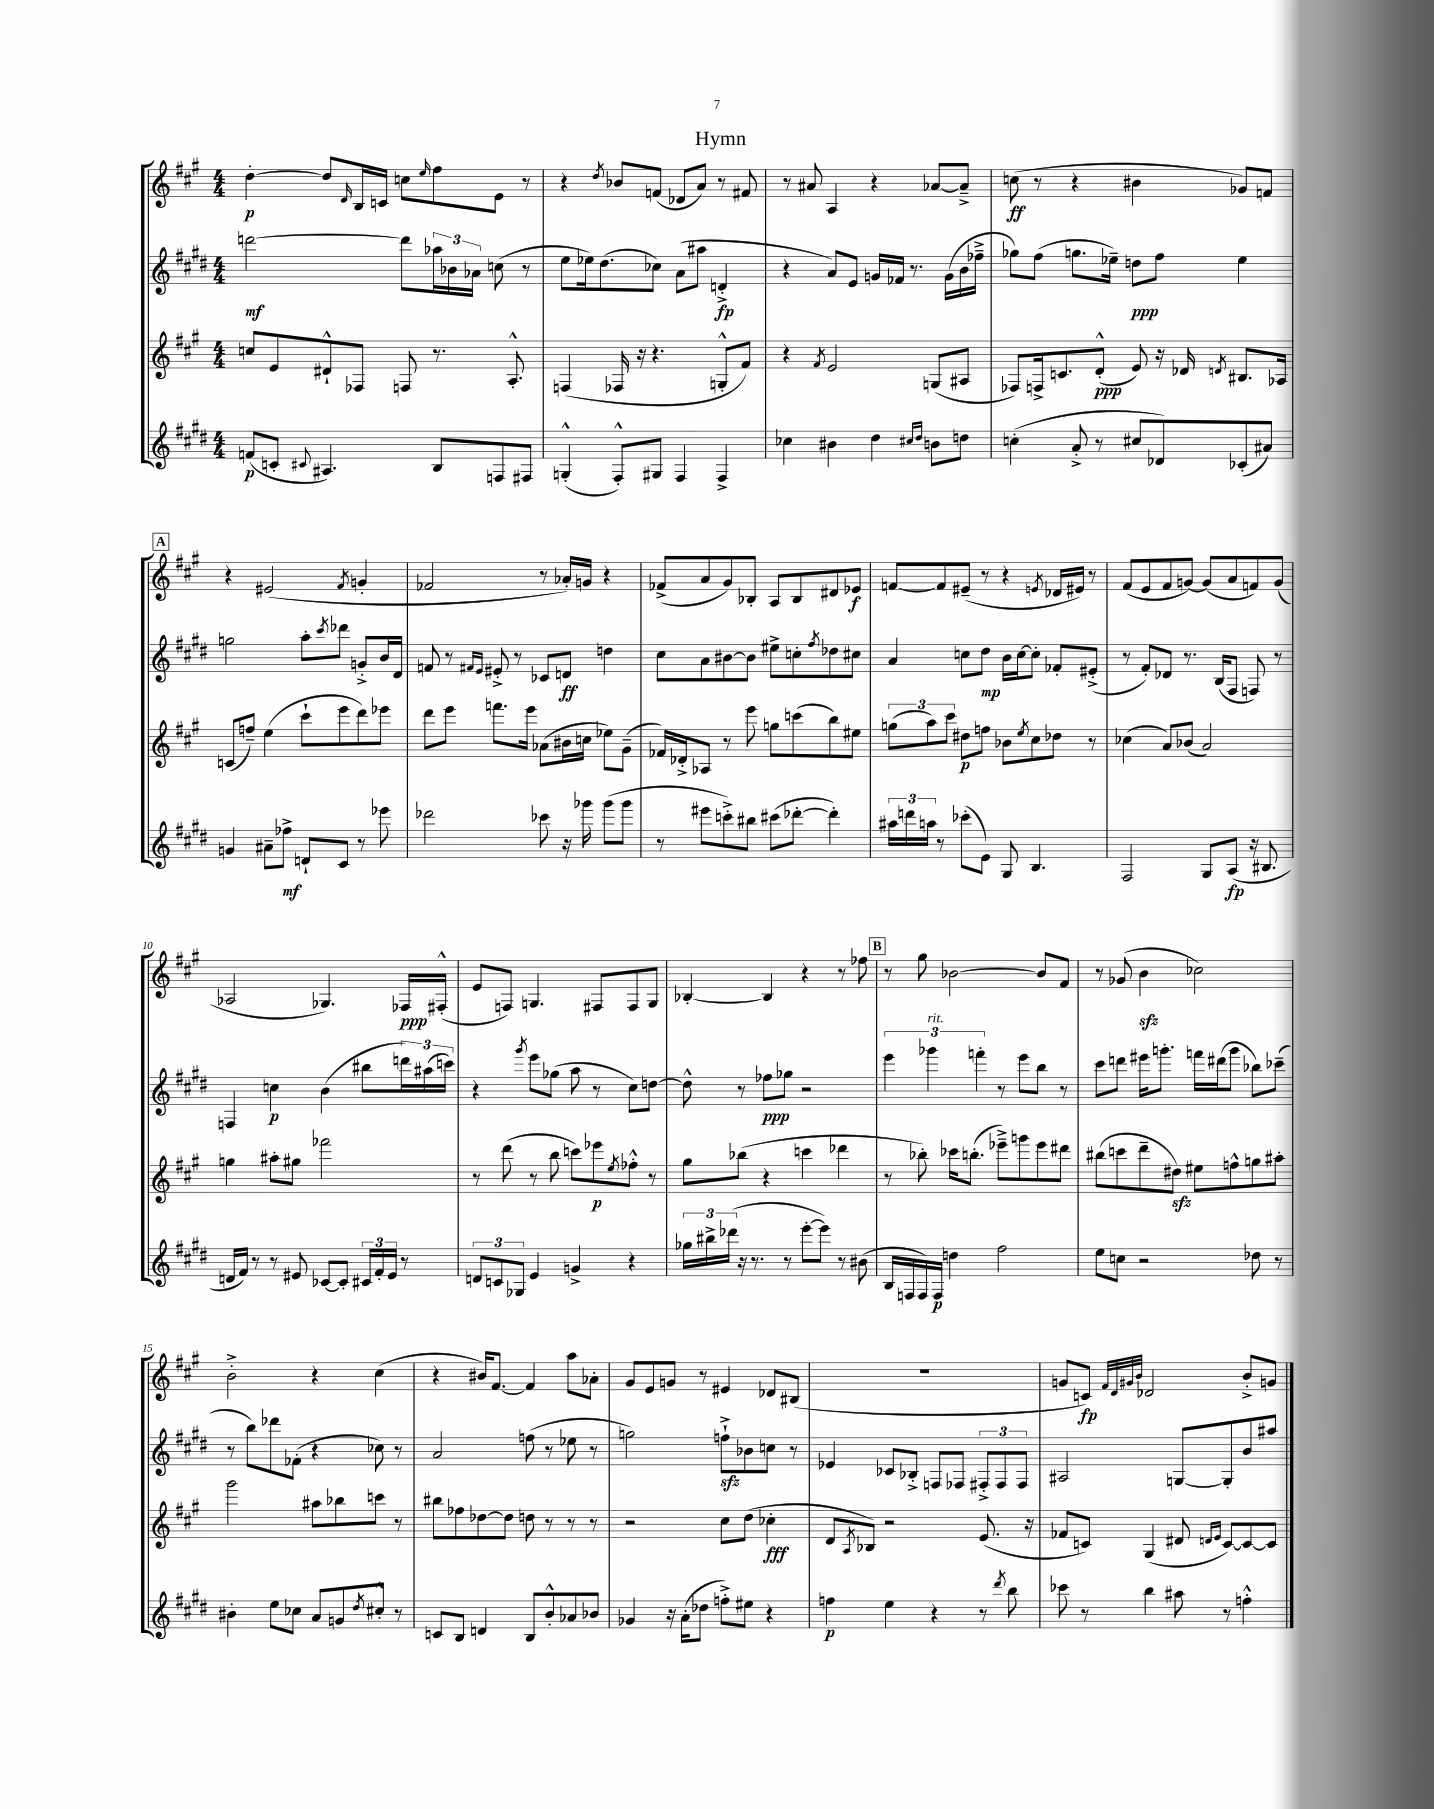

**kern	**dynam	**kern	**dynam	**kern	**dynam	**kern	**dynam
*part4	*part4	*part3	*part3	*part2	*part2	*part1	*part1
*staff4	*staff4	*staff3	*staff3	*staff2	*staff2	*staff1	*staff1
*clefG2	*	*clefG2	*	*clefG2	*	*clefG2	*
*k[f#c#g#d#]	*	*k[f#c#g#]	*	*k[f#c#g#d#]	*	*k[f#c#g#]	*
*M4/4	*	*M4/4	*	*M4/4	*	*M4/4	*
=1	=1	=1	=1	=1	=1	=1	=1
(8fn/L	p	8ccn/L	.	[2dddn\	mf	[4dd'\	p
8cn'/J	.	8e/	.	.	.	.	.
8qqc#X/	.	.	.	.	.	.	.
4.A#X/)	.	8d#X`^^/	.	.	.	8dd/L]	.
.	.	.	.	.	.	16qqd/	.
.	.	8F-X/J	.	.	.	16B/L	.
.	.	.	.	.	.	16cn/JJ	.
.	.	8Fn/	.	8ddd\L]	.	8ccn\L	.
.	.	.	.	.	.	16qqee/	.
8B/L	.	8.r	.	24aa-X\L	.	8ff#\	.
.	.	.	.	24b-X\	.	.	.
.	.	.	.	24a-X\JJ	.	.	.
8Fn/	.	.	.	(8ccn\	.	8e\J	.
.	.	8.A'^^/	.	.	.	.	.
8F#X/J	.	.	.	8r	.	8r	.
=2	=2	=2	=2	=2	=2	=2	=2
(4Gn'^^/	.	(4Fn/	.	8ee\L	.	4r	.
.	.	.	.	16ee-X\k)	.	.	.
.	.	.	.	(8.dd#\	.	.	.
.	.	.	.	.	.	8qdd/	.
8F#'^^/L)	.	16F-X/	.	.	.	8b-X/L	.
.	.	16r	.	.	.	.	.
8G#X/J	.	4.r	.	8cc-X\J)	.	(8fn/J	.
4F#/	.	.	.	(8a\L	.	8d-X/L	.
.	.	.	.	8aa#X\J	.	8a/J)	.
4F#^/	.	8Gn'^^/L	.	4dn'^/	fp	8r	.
.	.	8f#/J)	.	.	.	8f#X/	.
=3	=3	=3	=3	=3	=3	=3	=3
4cc-X\	.	4r	.	4r	.	8r	.
.	.	.	.	.	.	8a#X/	.
.	.	8qf#/	.	.	.	.	.
4b#X\	.	2e/	.	8a/L)	.	4A/	.
.	.	.	.	8e/J	.	.	.
4dd#\	.	.	.	16gn/LL	.	4r	.
.	.	.	.	16f-X/JJ	.	.	.
.	.	.	.	8.r	.	.	.
16qqcc#X/LL	.	.	.	.	.	.	.
16qqdd#/JJ	.	.	.	.	.	.	.
8bn\L	.	(8Gn/L	.	.	.	[8a-X/L	.
.	.	.	.	(16g\LL	.	.	.
8ddn\J	.	8A#X/J	.	16b\	.	8a-~^/J]	.
.	.	.	.	16ff-X~^\JJ	.	.	.
=4	=4	=4	=4	=4	=4	=4	=4
(4ccn'\	.	8F-X/L)	.	8gg-X\L)	.	(8ccn\	ff
.	.	16Fn^/k	.	(8ff#\J	.	8r	.
.	.	8.cn/	.	.	.	.	.
8a'^/	.	.	.	8.ggn\L	.	4r	.
8r	.	(8d'^^/J	ppp	.	.	.	.
.	.	.	.	16ee-X~\Jk)	.	.	.
8cc#X/L	.	8e/)	.	8ddn\L	ppp	4b#X\	.
8d-X/)	.	16r	.	8ff#\J	.	.	.
.	.	16d-X/	.	.	.	.	.
.	.	8qdn/	.	.	.	.	.
(8c-X'/	.	8.B#X/L	.	4ee-\	.	8g-X/L)	.
8a#X/J)	.	.	.	.	.	8fn/J	.
.	.	16A-X/Jk	.	.	.	.	.
!!LO:LB:g=z
!!LO:REH:place=s1:t=A
=5	=5	=5	=5	=5	=5	=5	=5
4gn/	.	(8cn/L	.	2ggn\	.	4r	.
.	.	8ffn~/J)	.	.	.	.	.
8a#X~\L	.	(4ee\	.	.	.	(2e#X/	.
8ff-X^\J	mf	.	.	.	.	.	.
8dn`/L	.	8ccc#`\L	.	8aa'\L	.	.	.
.	.	.	.	8qccc#/	.	.	.
8c#/J	.	8eee\	.	8ddd-X\J	.	.	.
.	.	.	.	.	.	8qf#/	.
8r	.	8ddd\)	.	8gn'^/L	.	4gn'/	.
8eee-X\	.	8eee-X\J	.	16b/L	.	.	.
.	.	.	.	16d#/JJ	.	.	.
=6	=6	=6	=6	=6	=6	=6	=6
2ddd-X\	.	8ddd\L	.	8fn/	.	2f-X/	.
.	.	8eee\J	.	8r	.	.	.
.	.	.	.	16qqf#X/LL	.	.	.
.	.	.	.	16qqe/JJ	.	.	.
.	.	8.fffn\L	.	8e#X'^/	.	.	.
.	.	.	.	8r	.	.	.
.	.	16eee\Jk	.	.	.	.	.
8ccc-X\	.	(8a-X\L	.	8c-X/L	.	8r	.
16r	.	16b#X\L	.	8dn/J	ff	16a-X'/LL)	.
16ggg-X\	.	16ccn\JJ	.	.	.	16gn/JJ	.
(8ggg-\L	.	8ee-X\L)	.	4ddn\	.	4r	.
8ggg-\J	.	(8g#~\J	.	.	.	.	.
=7	=7	=7	=7	=7	=7	=7	=7
8r	.	16f-X/LL)	.	8cc#\L	.	(8f-X^/L	.
.	.	16d-X'^/J	.	.	.	.	.
8eee#X\L	.	8A-X/J	.	8a\	.	8a/	.
8cccn'^\)	.	8r	.	[8b#X\	.	8g#/)	.
8bb#X\J	.	8eee\	.	8b#\J]	.	8B-X'/J	.
(8ccc#X\L	.	8ggn\L	.	8ee#X^\L	.	8A/L	.
[8ddd-X'\J	.	(8cccn\	.	8ccn'\	.	8B-/	.
.	.	.	.	8qff#/	.	.	.
4ddd-'\])	.	8bb\)	.	8dd-X\	.	8d#X/	.
.	.	8ee#X\J	.	8cc#X\J	.	8e-X/J	f
=8	=8	=8	=8	=8	=8	=8	=8
24aa#X\LL	.	(12ggn\L	.	4a/	.	[8fn/L	.
24dddn\	.	.	.	.	.	.	.
24aan\JJ	.	12aa\)	.	.	.	.	.
8r	.	.	.	.	.	8f/]	.
.	.	12ccc#\J	.	.	.	.	.
(8ccc-X'\L	.	8dd#X\L	p	8ccn\L	.	(8e#X~/J	.
8e\J)	.	8ffn\J	.	8dd#\J	mp	8r	.
8G#/	.	8b-X\L	.	16b\LL	.	4r	.
.	.	.	.	[16cc\J	.	.	.
.	.	8qee/	.	.	.	.	.
4.B/	.	8cc#\	.	8cc'\J]	.	.	.
.	.	.	.	.	.	8qen/	.
.	.	8dd-X\J	.	8f-X'/L	.	16d-X/LL	.
.	.	.	.	.	.	16e#X/JJ)	.
.	.	8r	.	(8e#X'^/J	.	8r	.
=9	=9	=9	=9	=9	=9	=9	=9
2F#/	.	(4cc-X\	.	8r	.	(8f#/L	.
.	.	.	.	8f#'/L)	.	8e/	.
.	.	8a/L)	.	8d-X/J	.	8f#/	.
.	.	(8b-X/J	.	8.r	.	[8gn/J)	.
8G#/L	.	2a/)	.	.	.	(8g/L]	.
.	.	.	.	(16B/KL	.	.	.
(8A/J	fp	.	.	8F#/J	.	8a/	.
16r	.	.	.	8Fn/)	.	8fn/)	.
8.B#X/	.	.	.	.	.	.	.
.	.	.	.	8r	.	(8g/J	.
!!LO:LB:g=z
=10	=10	=10	=10	=10	=10	=10	=10
16dn/LL	.	4ggn\	.	4Fn/	.	2A-X/	.
16f#/JJ)	.	.	.	.	.	.	.
8r	.	.	.	.	.	.	.
8r	.	8aa#X'\L	.	4ccn\	p	.	.
8e#X/	.	8gg#X\J	.	.	.	.	.
[8c-X/L	.	2fff-X\	.	(4b\	.	4.G-X/)	.
8c-'/J]	.	.	.	.	.	.	.
24c#X/LL	.	.	.	8bb#X\L	.	.	.
24f#'/	.	.	.	.	.	.	.
24e#/JJ	.	.	.	.	.	.	.
8r	.	.	.	24dddn\L)	.	16F-X/LL	ppp
.	.	.	.	(24aa#X\	.	.	.
.	.	.	.	.	.	(16F#X'^^/JJ	.
.	.	.	.	24cccn\JJ)	.	.	.
=11	=11	=11	=11	=11	=11	=11	=11
12dn/L	.	8r	.	4r	.	8e/L	.
12cn/	.	.	.	.	.	.	.
.	.	(8ddd\	.	.	.	8Fn/J)	.
12G-X/J	.	.	.	.	.	.	.
.	.	.	.	8qggg#/	.	.	.
4e/	.	8r	.	8eee\L	.	4.Gn/	.
.	.	8bb\	.	(8gg-X\J	.	.	.
4gn^/	.	8cccn\L)	.	8aa\	.	.	.
.	.	8eee-X\	p	8r	.	8F#X/L	.
.	.	8qee/	.	.	.	.	.
4r	.	8ff-X'^^\J	.	8cc#\L)	.	8F#/	.
.	.	8r	.	[8ddn\J	.	8G/J	.
=12	=12	=12	=12	=12	=12	=12	=12
24gg-X\LL	.	8gg#\L	.	8dd^^\]	.	[4B-X'/	.
24bb#X^\	.	.	.	.	.	.	.
(24ddd-X\JJ	.	.	.	.	.	.	.
16r	.	(8bb-X\J	.	8r	.	.	.
8.r	.	.	.	.	.	.	.
.	.	4r	.	8ff-X\L	ppp	4B-/]	.
8r	.	.	.	8gg-X\J	.	.	.
[8eee'\L	.	4cccn\	.	2r	.	4r	.
8eee\J])	.	.	.	.	.	.	.
8r	.	4ddd-X\	.	.	.	8r	.
(8b#X\	.	.	.	.	.	8ff-X\	.
!!LO:REH:place=s1:t=B
=13	=13	=13	=13	=13	=13	=13	=13
16B/LL	.	8r	.	6eee\	.	8r	.
16Fn/	.	.	.	.	.	.	.
16F/)	.	8bb-X'\)	.	.	.	8gg#\	.
!	!	!	!	!LO:TX:a:i:t=rit.	!	!	!
.	.	.	.	6ggg-X\	.	.	.
16F/JJ	p	.	.	.	.	.	.
4ddn\	.	16ccc-X\KL	.	.	.	[2b-X\	.
.	.	(8.bbn'\J	.	.	.	.	.
.	.	.	.	6fffn'\	.	.	.
2ff#\	.	8eee-X~^\L)	.	8r	.	.	.
.	.	8gggn\	.	8eee\L	.	.	.
.	.	8eee-\	.	8bb\J	.	8b-/L]	.
.	.	8ddd#X\J	.	8r	.	8f#/J	.
=14	=14	=14	=14	=14	=14	=14	=14
8ee\L	.	(8bb#X\L	.	8ccc#\L	.	8r	.
8ccn\J	.	8cccn\	.	8dddn\J	.	(8g-X/	.
2r	.	8ddd~\	.	16eee#X\KL	.	4bzz\	.
.	.	.	.	8.gggn'\J	.	.	.
.	.	8dd#Xzz\J)	.	.	.	.	.
.	.	8ee#X\L	.	16fffn\LL	.	2cc-X\)	.
.	.	.	.	(16ddd#X\J	.	.	.
.	.	8ffn^^\	.	8ggg\J	.	.	.
8dd-X\	.	8ggn\	.	8bb-X\L)	.	.	.
8r	.	8aa#X'\J	.	(8ccc-X~\J	.	.	.
!!LO:LB:g=z
=15	=15	=15	=15	=15	=15	=15	=15
4b#X'\	.	2ggg#\	.	8r	.	2b'^\	.
.	.	.	.	8bb\L)	.	.	.
8ee\L	.	.	.	8ddd-X\	.	.	.
8cc-X\J	.	.	.	(8f-X'\J	.	.	.
8a/L	.	8aa#X\L	.	4r	.	4r	.
8gn/	.	8bb-X\	.	.	.	.	.
8qdd#/	.	.	.	.	.	.	.
8cc#X'^^/J	.	8cccn\J	.	8cc-X\)	.	(4cc#\	.
8r	.	8r	.	8r	.	.	.
=16	=16	=16	=16	=16	=16	=16	=16
8cn/L	.	8bb#X\L	.	2a/	.	4r	.
8B/J	.	8ff-X\	.	.	.	.	.
4dn/	.	[8dd-X\	.	.	.	16b#X/KL)	.
.	.	.	.	.	.	[8.f#/J	.
.	.	8dd-\J]	.	.	.	.	.
8B/L	.	8ddn\	.	(8ffn\	.	4f#/]	.
8b'^^/	.	8r	.	8r	.	.	.
8a-X/	.	8r	.	8ee-X\	.	8aa\L	.
8b-X/J	.	8r	.	8r	.	8a-X'\J	.
=17	=17	=17	=17	=17	=17	=17	=17
4g-X/	.	2r	.	2ggn\)	.	8g#/L	.
.	.	.	.	.	.	8e/	.
16r	.	.	.	.	.	8gn/J	.
(16a'\KL	.	.	.	.	.	.	.
8dd-X\J	.	.	.	.	.	8r	.
8ffn'^\L)	.	8cc#\L	.	8ffnzz`^\L	.	4e#X/	.
8ee#X\J	.	(8dd\J	.	8b-X\	.	.	.
4r	.	4cc-X'\	fff	8ccn\J	.	8d-X/L	.
.	.	.	.	8r	.	(8B#X/J	.
=18	=18	=18	=18	=18	=18	=18	=18
4ffn\	p	8d/L	.	4e-X/	.	1r	.
.	.	8qA/	.	.	.	.	.
.	.	8B-X/J)	.	.	.	.	.
4ee\	.	2r	.	8c-X/L	.	.	.
.	.	.	.	8B-X'^/J	.	.	.
4r	.	.	.	8Fn/L	.	.	.
.	.	.	.	8F-X/J	.	.	.
8r	.	(8.e/	.	12F#X'^/L	.	.	.
.	.	.	.	12F#/	.	.	.
8qddd#/	.	.	.	.	.	.	.
8bb\	.	.	.	.	.	.	.
.	.	.	.	12F#/J	.	.	.
.	.	16r	.	.	.	.	.
=19	=19	=19	=19	=19	=19	=19	=19
8ccc-X\	.	8f-X/L	.	2A#X/	.	8gn/L	.
8r	.	8cn/J)	.	.	.	8cn/J)	fp
.	.	.	.	.	.	32qqf#/LLL	.
.	.	.	.	.	.	32qqd/	.
.	.	.	.	.	.	32qqg#X/	.
.	.	.	.	.	.	32qqb/JJJ	.
4bb\	.	(4G#/	.	.	.	2d-X/	.
8aa#X\	.	8d#X/	.	[8Gn/L	.	.	.
.	.	16qqdn/LL	.	.	.	.	.
.	.	16qqe/JJ	.	.	.	.	.
8r	.	[8c/L)	.	8G'/]	.	.	.
4ffn'^^\	.	8c/_	.	8b/	.	8b'^/L	.
.	.	8c/J]	.	8aa#X/J	.	8gn/J	.
==	==	==	==	==	==	==	==
*-	*-	*-	*-	*-	*-	*-	*-
